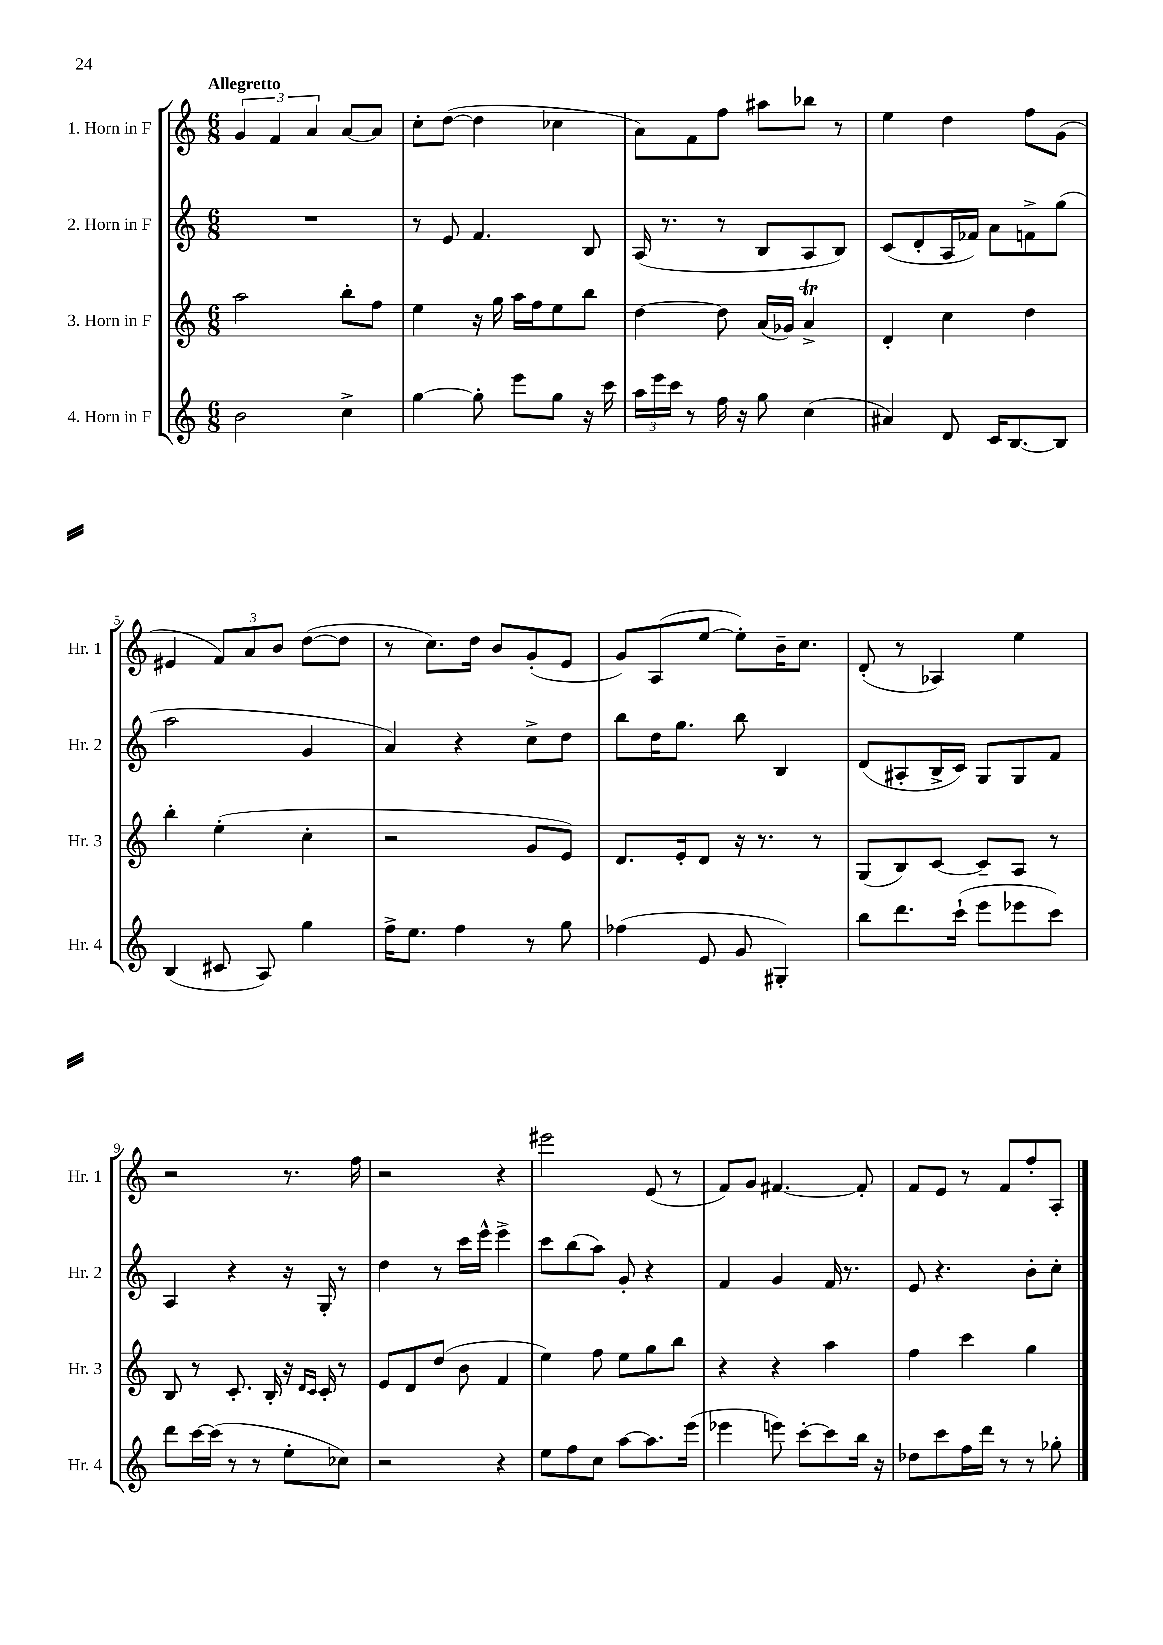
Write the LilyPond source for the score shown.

<<
\new StaffGroup <<
\new Staff = "s0" \with { instrumentName = "1. Horn in F" shortInstrumentName = "Hr. 1" } {
    \clef treble \key c \major \numericTimeSignature \time 6/8 \tempo "Allegretto"
    \autoBeamOff \tuplet 3/2 { g'4 f'4 a'4 } a'8[~ a'8] |
    c''8[-. d''8]~( d''4 ces''4 |
    a'8[) f'8 f''8] ais''8[ bes''8] r8 |
    e''4 d''4 f''8[ g'8]( |
    eis'4 \tuplet 3/2 { f'8[) a'8 b'8] } d''8[~( d''8] |
    r8 c''8.[) d''16] b'8[ g'8-.( e'8] |
    g'8[) a8( e''8]~ e''8[-.) b'16-- c''8.] |
    d'8-.( r8 aes4) e''4 |
    r2 r8. f''16 |
    r2 r4 |
    eis'''2 e'8( r8 |
    f'8[) g'8] fis'4.~ fis'8-. |
    f'8[ e'8] r8 f'8[ f''8-. a8]-. \bar "|." |
}
\new Staff = "s1" \with { instrumentName = "2. Horn in F" shortInstrumentName = "Hr. 2" } {
    \clef treble \key c \major \numericTimeSignature \time 6/8
    \autoBeamOff R2. |
    r8 e'8 f'4. b8 |
    a16( r8. r8 b8[ a8 b8]) |
    c'8[( d'8-. a16 fes'16]) a'8[ f'8-> g''8]( |
    a''2 g'4 |
    a'4) r4 c''8[-> d''8] |
    b''8[ d''16 g''8.] b''8 b4 |
    d'8[( ais8-. b16-> c'16]) g8[ g8 f'8] |
    a4 r4 r16 g16-. r8 |
    d''4 r8 c'''16[ e'''16]-^ e'''4-> |
    c'''8[ b''8( a''8]) g'8-. r4 |
    f'4 g'4 f'16 r8. |
    e'8 r4. b'8[-. c''8]-. \bar "|." |
}
\new Staff = "s2" \with { instrumentName = "3. Horn in F" shortInstrumentName = "Hr. 3" } {
    \clef treble \key c \major \numericTimeSignature \time 6/8
    \autoBeamOff a''2 b''8[-. f''8] |
    e''4 r16 g''16 a''16[ f''16 e''8 b''8] |
    d''4~ d''8 a'16[( ges'16]) a'4->\trill |
    d'4-. c''4 d''4 |
    b''4-. e''4-.( c''4-. |
    r2 g'8[ e'8]) |
    d'8.[ e'16-. d'8] r16 r8. r8 |
    g8[( b8) c'8]~ c'8[-- a8] r8 |
    b8 r8 c'8.-. b16-. r16 \grace { d'16[ c'16] } c'16-. r8 |
    e'8[ d'8 d''8]( b'8 f'4 |
    e''4) f''8 e''8[ g''8 b''8] |
    r4 r4 a''4 |
    f''4 c'''4 g''4 \bar "|." |
}
\new Staff = "s3" \with { instrumentName = "4. Horn in F" shortInstrumentName = "Hr. 4" } {
    \clef treble \key c \major \numericTimeSignature \time 6/8
    \autoBeamOff b'2 c''4-> |
    g''4~ g''8-. e'''8[ g''8] r16 c'''16 |
    \tuplet 3/2 { a''16[ e'''16 c'''16] } r8 f''16 r16 g''8 c''4( |
    ais'4) d'8 c'16[ b8.~ b8] |
    b4( cis'8 a8) g''4 |
    f''16[-> e''8.] f''4 r8 g''8 |
    fes''4( e'8 g'8 gis4-.) |
    b''8[ d'''8. c'''16]-!( e'''8[ ees'''8 c'''8]) |
    d'''8[ c'''16~ c'''16]( r8 r8 e''8[-. ces''8]) |
    r2 r4 |
    e''8[ f''8 c''8] a''8[~ a''8. e'''16]( |
    ees'''4 e'''8) c'''8[~-. c'''8 b''16] r16 |
    des''8[ c'''8 f''16 d'''16] r8 r8 ges''8-. \bar "|." |
}
>>
>>
